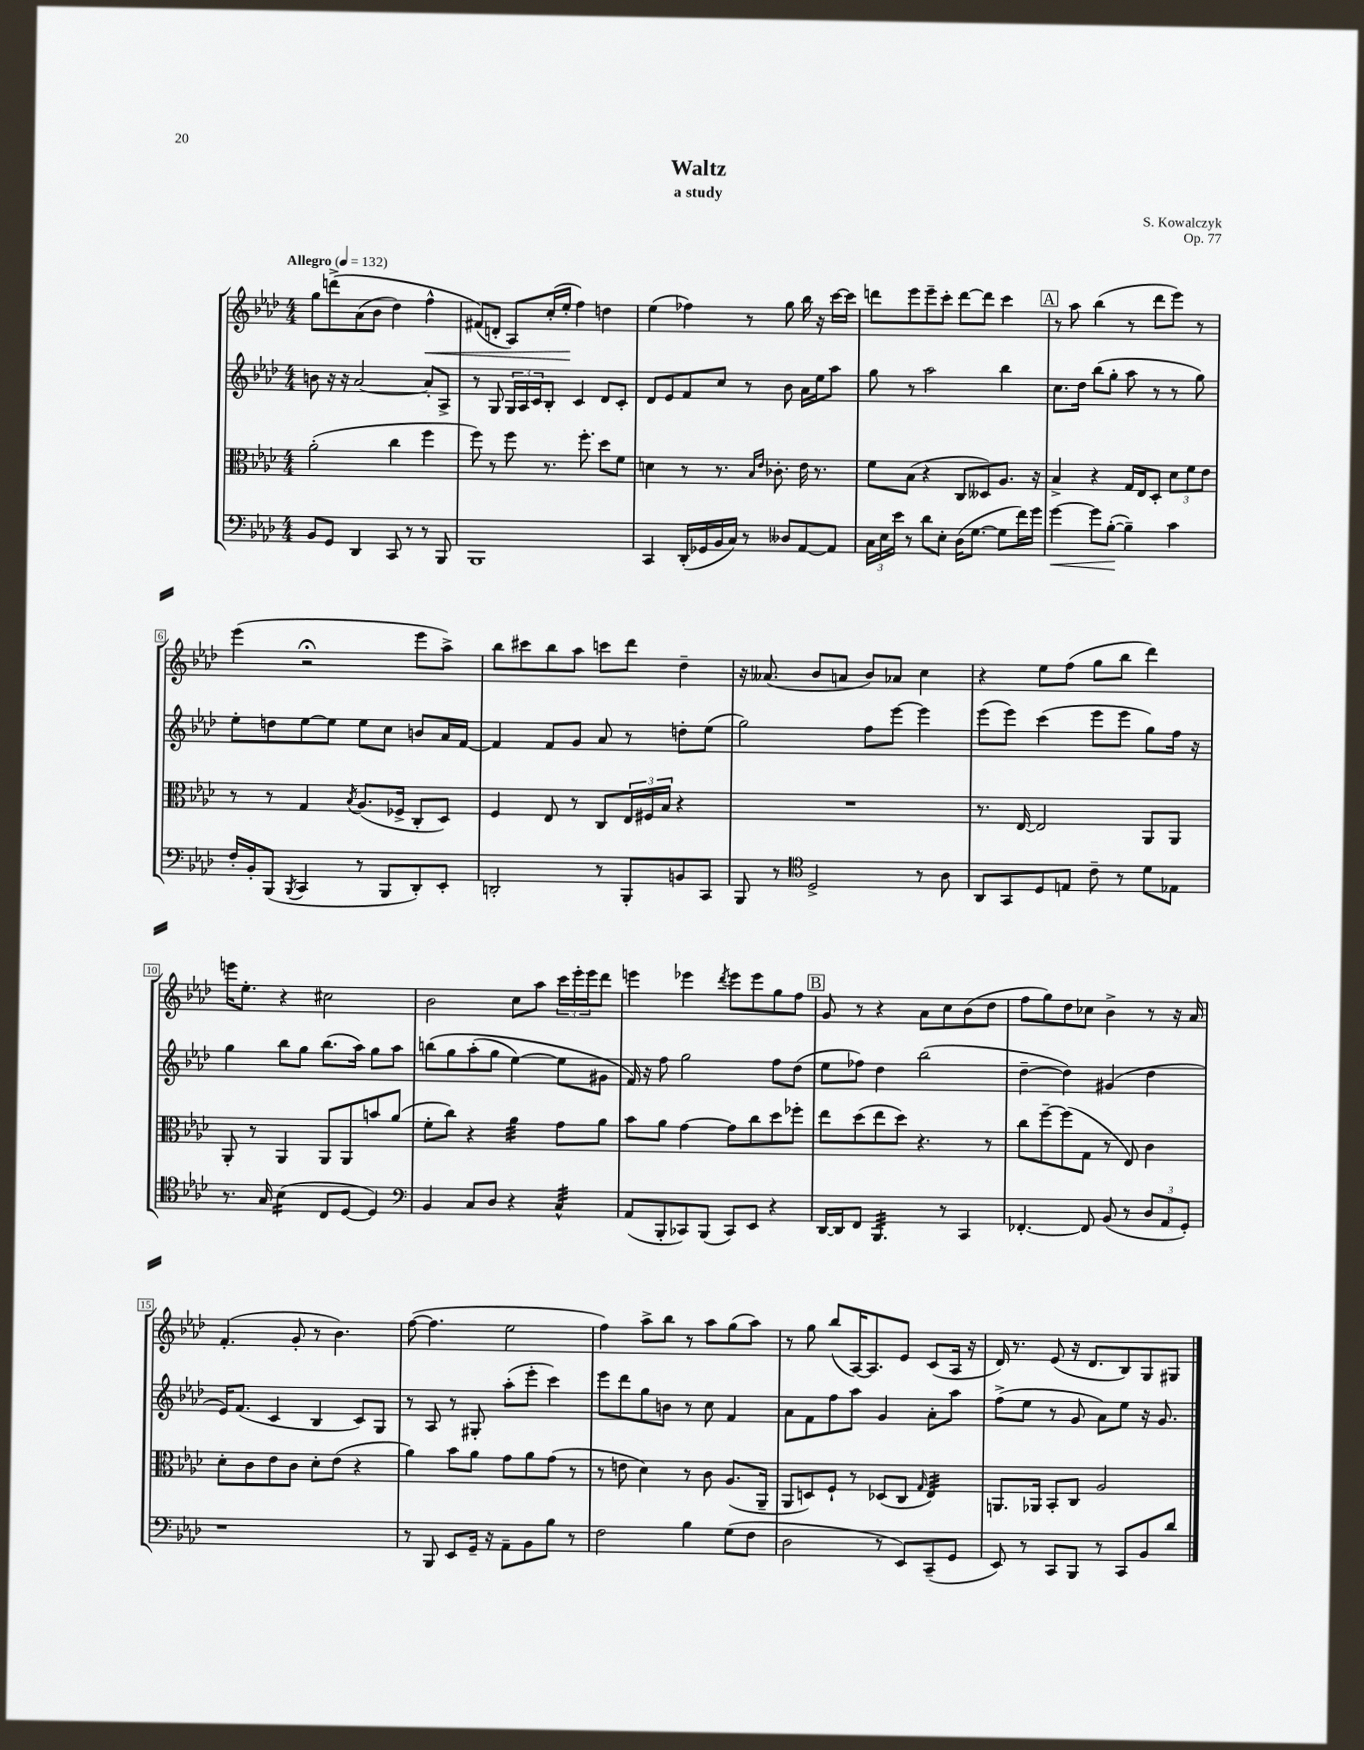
\header { title = "Waltz" composer = "S. Kowalczyk" subtitle = "a study" opus = "Op. 77" }
<<
\new StaffGroup <<
\new Staff = "s0" {
    \clef treble \key aes \major \numericTimeSignature \time 4/4 \tempo "Allegro" 4 = 132
    g''8 d'''8->\( aes'8( bes'8 des''4) f''4-^\< |
    fis'8(\) d'8-. aes8) c''16-.( ees''16-.\! f''4) d''4 |
    ees''4( fes''4) r8 g''8 bes''16 r16 c'''16~ c'''16 |
    d'''8 ees'''8 ees'''8-- c'''8-. d'''8~ d'''8 c'''4 |
    \mark \markup { \box "A" } r8 aes''8 bes''4( r8 des'''8 ees'''8) r8 |
    ees'''4( r2\fermata ees'''8 aes''8->) |
    bes''8 cis'''8 bes''8 aes''8 c'''8 des'''8 des''4-- |
    r16 aeses'8.( bes'8 a'8 bes'8) aes'8 c''4 |
    r4 ees''8 f''8( g''8 bes''8 des'''4) |
    e'''16 ees''8.-. r4 cis''2 |
    bes'2 c''8 aes''8 \tuplet 3/2 { c'''16 ees'''16-. ees'''16 } des'''8 |
    e'''4 ees'''4 \acciaccatura { des'''8 } ees'''8 ees'''8 g''8 f''8 |
    \mark \markup { \box "B" } g'8 r8 r4 aes'8 c''8 bes'8( des''8 |
    f''8 g''8) des''8 ces''8 bes'4-> r8 r16 aes'16 |
    f'4.-.( g'8-. r8 bes'4.) |
    f''8~( f''4. ees''2 |
    f''4) aes''8-> bes''8 r8 aes''8 g''8( aes''8) |
    r8 g''8 bes''8( aes16~) aes8. ees'8 c'8( aes16 r16 |
    des'16) r8. ees'8( r16 des'8. bes8) g8 gis8 \bar "|." |
}
\new Staff = "s1" {
    \clef treble \key aes \major \numericTimeSignature \time 4/4
    b'8 r16 r16 aes'2~ aes'8-. aes8-> |
    r8 g8 \tuplet 3/2 { g16 aes16 c'16 } bes8-. c'4 des'8 c'8-. |
    des'8 ees'8 f'8 c''8 r8 bes'8 aes'16 ees''16 aes''8 |
    g''8 r8 aes''2 bes''4 |
    \mark \markup { \box "A" } c''8. des''16 bes''8( g''8-. aes''8 r8 r8 g''8) |
    ees''8-. d''8 ees''8~ ees''8 ees''8 c''8 b'8 aes'16 f'16~ |
    f'4 f'8 g'8 aes'8 r8 d''8-. ees''8( |
    g''2) f''8 ees'''8~ ees'''4 |
    ees'''8( ees'''8) c'''4( ees'''8 ees'''8 g''8) f''16 r16 |
    g''4 bes''8 g''8 bes''8.( aes''16) g''8 aes''8 |
    b''8\( g''8 aes''8-.( g''8 ees''4~) ees''8 gis'8 |
    f'16\) r16 f''8 g''2 f''8 des''8( |
    \mark \markup { \box "B" } ees''8 fes''8) des''4 bes''2( |
    des''4~-- des''4) gis'4( des''4 |
    ees'16) f'8.( c'4 bes4 c'8) g8 |
    r8 aes8 r8 gis8-. aes''8-.( ees'''8-. c'''4) |
    ees'''8 des'''8 g''8 b'8 r8 c''8 f'4 |
    aes'8 f'8 f''8 aes''8 g'4 aes'8-. aes''8 |
    f''8->( ees''8 r8 g'8 aes'8) ees''8 r16 g'8. \bar "|." |
}
\new Staff = "s2" {
    \clef alto \key aes \major \numericTimeSignature \time 4/4
    aes'2-.( c''4 f''4 |
    f''8) r8 f''8 r8. f''8.-. des''8 f'8 |
    d'4 r8 r8. \grace { bes16 ees'16 } ces'8.-. ees'16 r8. |
    f'8 bes8( r4 c8 deses8) aes8. r16 |
    \mark \markup { \box "A" } bes4-> r4 g16 ees16 des8-. \tuplet 3/2 { des'8 f'8 ees'8 } |
    r8 r8 g4 \acciaccatura { bes8 } aes8.( fes16-> c8-. des8) |
    f4 ees8 r8 c8 \tuplet 3/2 { ees16 fis16 bes16 } r4 |
    R1 |
    r8. ees16~ ees2 aes,8 aes,8 |
    aes,8-. r8 aes,4 aes,8 aes,8 b'8 aes'8( |
    f'8-. c''8) r4 aes'4:32 g'8 aes'8 |
    bes'8 aes'8 g'4~ g'8 c''8 des''8 fes''8-. |
    \mark \markup { \box "B" } ees''8 des''8( ees''8 des''8) r4. r8 |
    c''8 f''8~-- f''8( g8 r8 ees8) c'4 |
    des'8-. c'8 ees'8 c'8 des'8-. ees'8( r4 |
    aes'4) bes'8 aes'8 g'8 aes'8 g'8( r8 |
    r8 e'8 des'4) r8 c'8 aes8.( aes,16-- |
    aes,8 d8) f8-! r8 des8( c8 \grace { g16 } ees4:32) |
    a,8. aes,16 bes,8-. c8 aes2 \bar "|." |
}
\new Staff = "s3" {
    \clef bass \key aes \major \numericTimeSignature \time 4/4
    bes,8 g,8 des,4 c,8 r8 r8 bes,,8 |
    bes,,1 |
    c,4 des,16-.( ges,16 bes,16 c16) r8 deses8 aes,8~ aes,8 |
    \tuplet 3/2 { c16 ees16 ees'16 } r8 des'8 ees8-. des16( g8.~ g8 f'16) g'16 |
    \mark \markup { \box "A" } g'4~\< g'8 bes8~-.\!( bes4--) c'4 |
    f16-. bes,16-. bes,,8( \acciaccatura { bes,,8 } c,4 r8 bes,,8 des,8-.) ees,8-. |
    d,2-. r8 bes,,8-. b,8 c,8 |
    bes,,8 r8 \clef tenor des2-> r8 aes8 |
    aes,8 g,8 des8 e8 c'8-- r8 des'8 ees8 |
    r8. g16 bes4:16( c8 des8~ des4) |
    \clef bass bes,4 c8 des8 r4 c4:32-^ |
    aes,8( bes,,8-. ces,8) bes,,8( ces,8) ees,8 r4 |
    \mark \markup { \box "B" } des,16~ des,16 f,8 bes,,4.:32 r8 c,4 |
    fes,4.~-. fes,8 bes,8( r8 \tuplet 3/2 { des8 aes,8 g,8-.) } |
    r1 |
    r8 bes,,8 ees,8 g,16-- r16 aes,8-- bes,8 bes8 r8 |
    f2 bes4 g8( f8 |
    des2 r8 ees,8) c,8--( g,8 |
    ees,8) r8 c,8 bes,,8 r8 c,8 bes,8 des'8 \bar "|." |
}
>>
>>
\layout { \context { \Score \override BarNumber.stencil = #(make-stencil-boxer 0.1 0.3 ly:text-interface::print) } }
